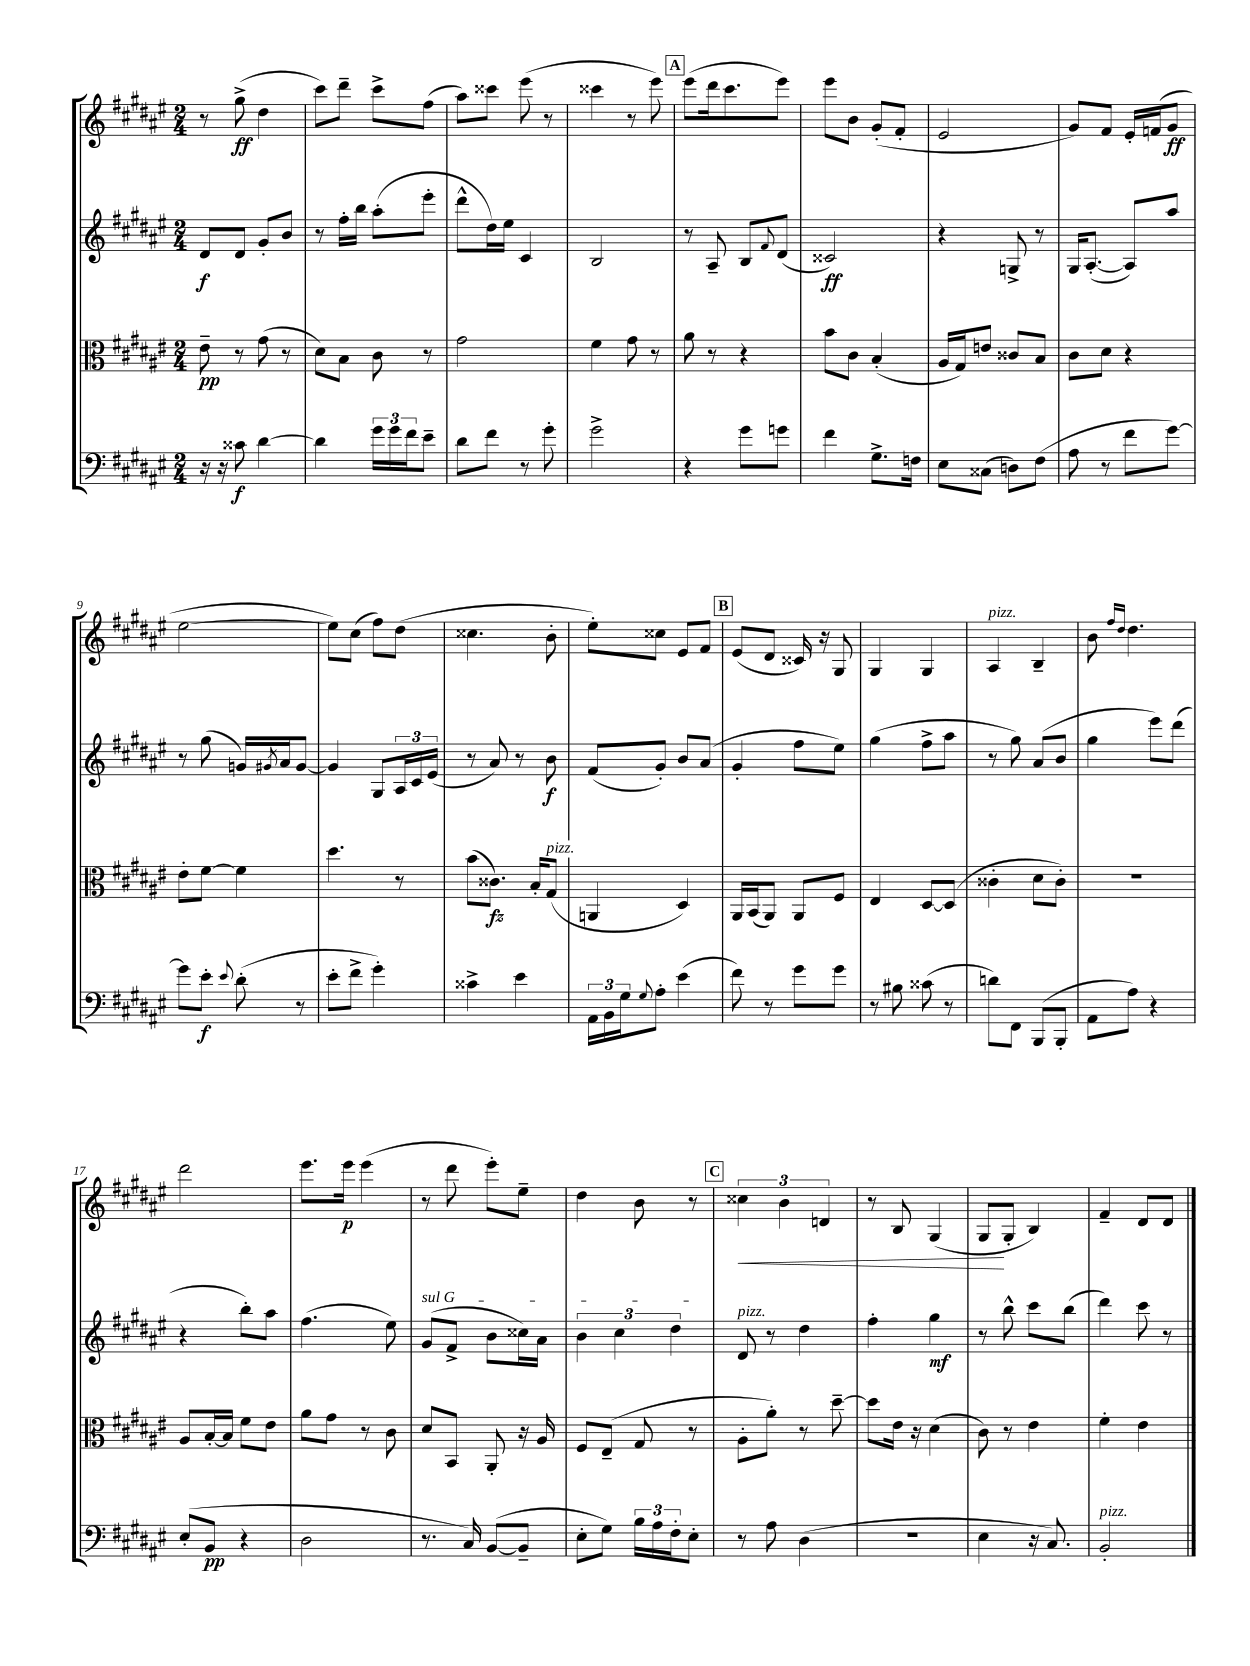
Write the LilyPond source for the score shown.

<<
\new StaffGroup <<
\new Staff = "s0" {
    \clef treble \key fis \major \numericTimeSignature \time 2/4
    r8 gis''8->\ff( dis''4 |
    cis'''8) dis'''8-- cis'''8-> fis''8( |
    ais''8) cisis'''8 eis'''8( r8 |
    cisis'''4 r8 eis'''8) |
    \mark \markup { \box "A" } eis'''8( dis'''16 cis'''8. eis'''8) |
    eis'''8 b'8 gis'8-.( fis'8-. |
    eis'2 |
    gis'8) fis'8 eis'16-. f'16( gis'8\ff |
    eis''2~ |
    eis''8) cis''8( fis''8) dis''8( |
    cisis''4. b'8-. |
    eis''8-.) cisis''8 eis'8 fis'8 |
    \mark \markup { \box "B" } eis'8( dis'8 cisis'16) r16 gis8 |
    gis4 gis4 |
    ais4^\markup { \italic "pizz." } b4-- |
    b'8 \grace { fis''16 dis''16 } dis''4. |
    dis'''2 |
    eis'''8. eis'''16\p eis'''4( |
    r8 dis'''8 eis'''8-.) eis''8-- |
    dis''4 b'8 r8 |
    \mark \markup { \box "C" } \tuplet 3/2 { cisis''4\< b'4 d'4 } |
    r8 b8 gis4( |
    gis8\! gis8-. b4) |
    fis'4-- dis'8 dis'8 \bar "|." |
}
\new Staff = "s1" {
    \clef treble \key fis \major \numericTimeSignature \time 2/4
    dis'8\f dis'8 gis'8-. b'8 |
    r8 fis''16-. b''16 ais''8-.( eis'''8-. |
    dis'''8-^ dis''16) eis''16 cis'4 |
    b2 |
    \mark \markup { \box "A" } r8 ais8-- b8 \appoggiatura { fis'8 } dis'8( |
    cisis'2\ff) |
    r4 g8-> r8 |
    gis16 ais8.~-.( ais8) ais''8 |
    r8 gis''8( g'16) \acciaccatura { gis'8 } ais'16 gis'8~ |
    gis'4 gis8 \tuplet 3/2 { ais16 cis'16 eis'16( } |
    r8 ais'8) r8 b'8\f |
    fis'8( gis'8-.) b'8 ais'8( |
    \mark \markup { \box "B" } gis'4-. fis''8 eis''8) |
    gis''4( fis''8-> ais''8 |
    r8 gis''8) ais'8( b'8 |
    gis''4 eis'''8) dis'''8( |
    r4 b''8-.) ais''8 |
    fis''4.( eis''8) |
    \once \override TextSpanner.bound-details.left.text = \markup { \italic "sul G" } gis'8\startTextSpan( fis'8-> b'8 cisis''16) ais'16 |
    \tuplet 3/2 { b'4 cis''4 dis''4\stopTextSpan } |
    \mark \markup { \box "C" } dis'8^\markup { \italic "pizz." } r8 dis''4 |
    fis''4-. gis''4\mf |
    r8 b''8-^ cis'''8 b''8( |
    dis'''4) cis'''8 r8 \bar "|." |
}
\new Staff = "s2" {
    \clef alto \key fis \major \numericTimeSignature \time 2/4
    eis'8--\pp r8 gis'8( r8 |
    dis'8) b8 cis'8 r8 |
    gis'2 |
    fis'4 gis'8 r8 |
    \mark \markup { \box "A" } ais'8 r8 r4 |
    b'8 cis'8 b4-.( |
    ais16 gis16) e'8 cisis'8 b8 |
    cis'8 dis'8 r4 |
    eis'8-. fis'8~ fis'4 |
    dis''4. r8 |
    b'8( cisis'8.\fz) b16-. gis8^\markup { \italic "pizz." }( |
    a,4 dis4) |
    \mark \markup { \box "B" } ais,16 b,16( ais,8) ais,8 fis8 |
    eis4 dis8~ dis8( |
    cisis'4-. dis'8 cisis'8-.) |
    R2 |
    ais8 b16~-. b16 fis'8 eis'8 |
    ais'8 gis'8 r8 cis'8 |
    dis'8 b,8 ais,8-. r16 ais16 |
    fis8 eis8--( gis8 r8 |
    \mark \markup { \box "C" } ais8-. ais'8-.) r8 dis''8~-- |
    dis''8 eis'16 r16 dis'4( |
    cis'8) r8 eis'4 |
    fis'4-. eis'4 \bar "|." |
}
\new Staff = "s3" {
    \clef bass \key fis \major \numericTimeSignature \time 2/4
    r16 r16 cisis'8\f dis'4~ |
    dis'4 \tuplet 3/2 { gis'16 gis'16 fis'16 } eis'8-- |
    dis'8 fis'8 r8 gis'8-. |
    gis'2-> |
    \mark \markup { \box "A" } r4 gis'8 g'8 |
    fis'4 gis8.-> f16 |
    eis8 cisis8( d8) fis8( |
    ais8 r8 fis'8 gis'8~) |
    gis'8 eis'8-.\f \appoggiatura { eis'8 } dis'8-.( r8 |
    eis'8-. fis'8-> gis'4-.) |
    cisis'4-> eis'4 |
    \tuplet 3/2 { ais,16 b,16 gis16 } \appoggiatura { gis8 } ais8-. eis'4( |
    \mark \markup { \box "B" } fis'8) r8 gis'8 gis'8 |
    r8 bis8 cisis'8( r8 |
    d'8) fis,8 b,,8( b,,8-. |
    ais,8 ais8) r4 |
    eis8-.( b,8\pp r4 |
    dis2 |
    r8. cis16) b,8~( b,8-- |
    eis8-. gis8) \tuplet 3/2 { b16 ais16 fis16-. } eis8-. |
    \mark \markup { \box "C" } r8 ais8 dis4( |
    R2 |
    eis4 r16 cis8.) |
    b,2-.^\markup { \italic "pizz." } \bar "|." |
}
>>
>>
